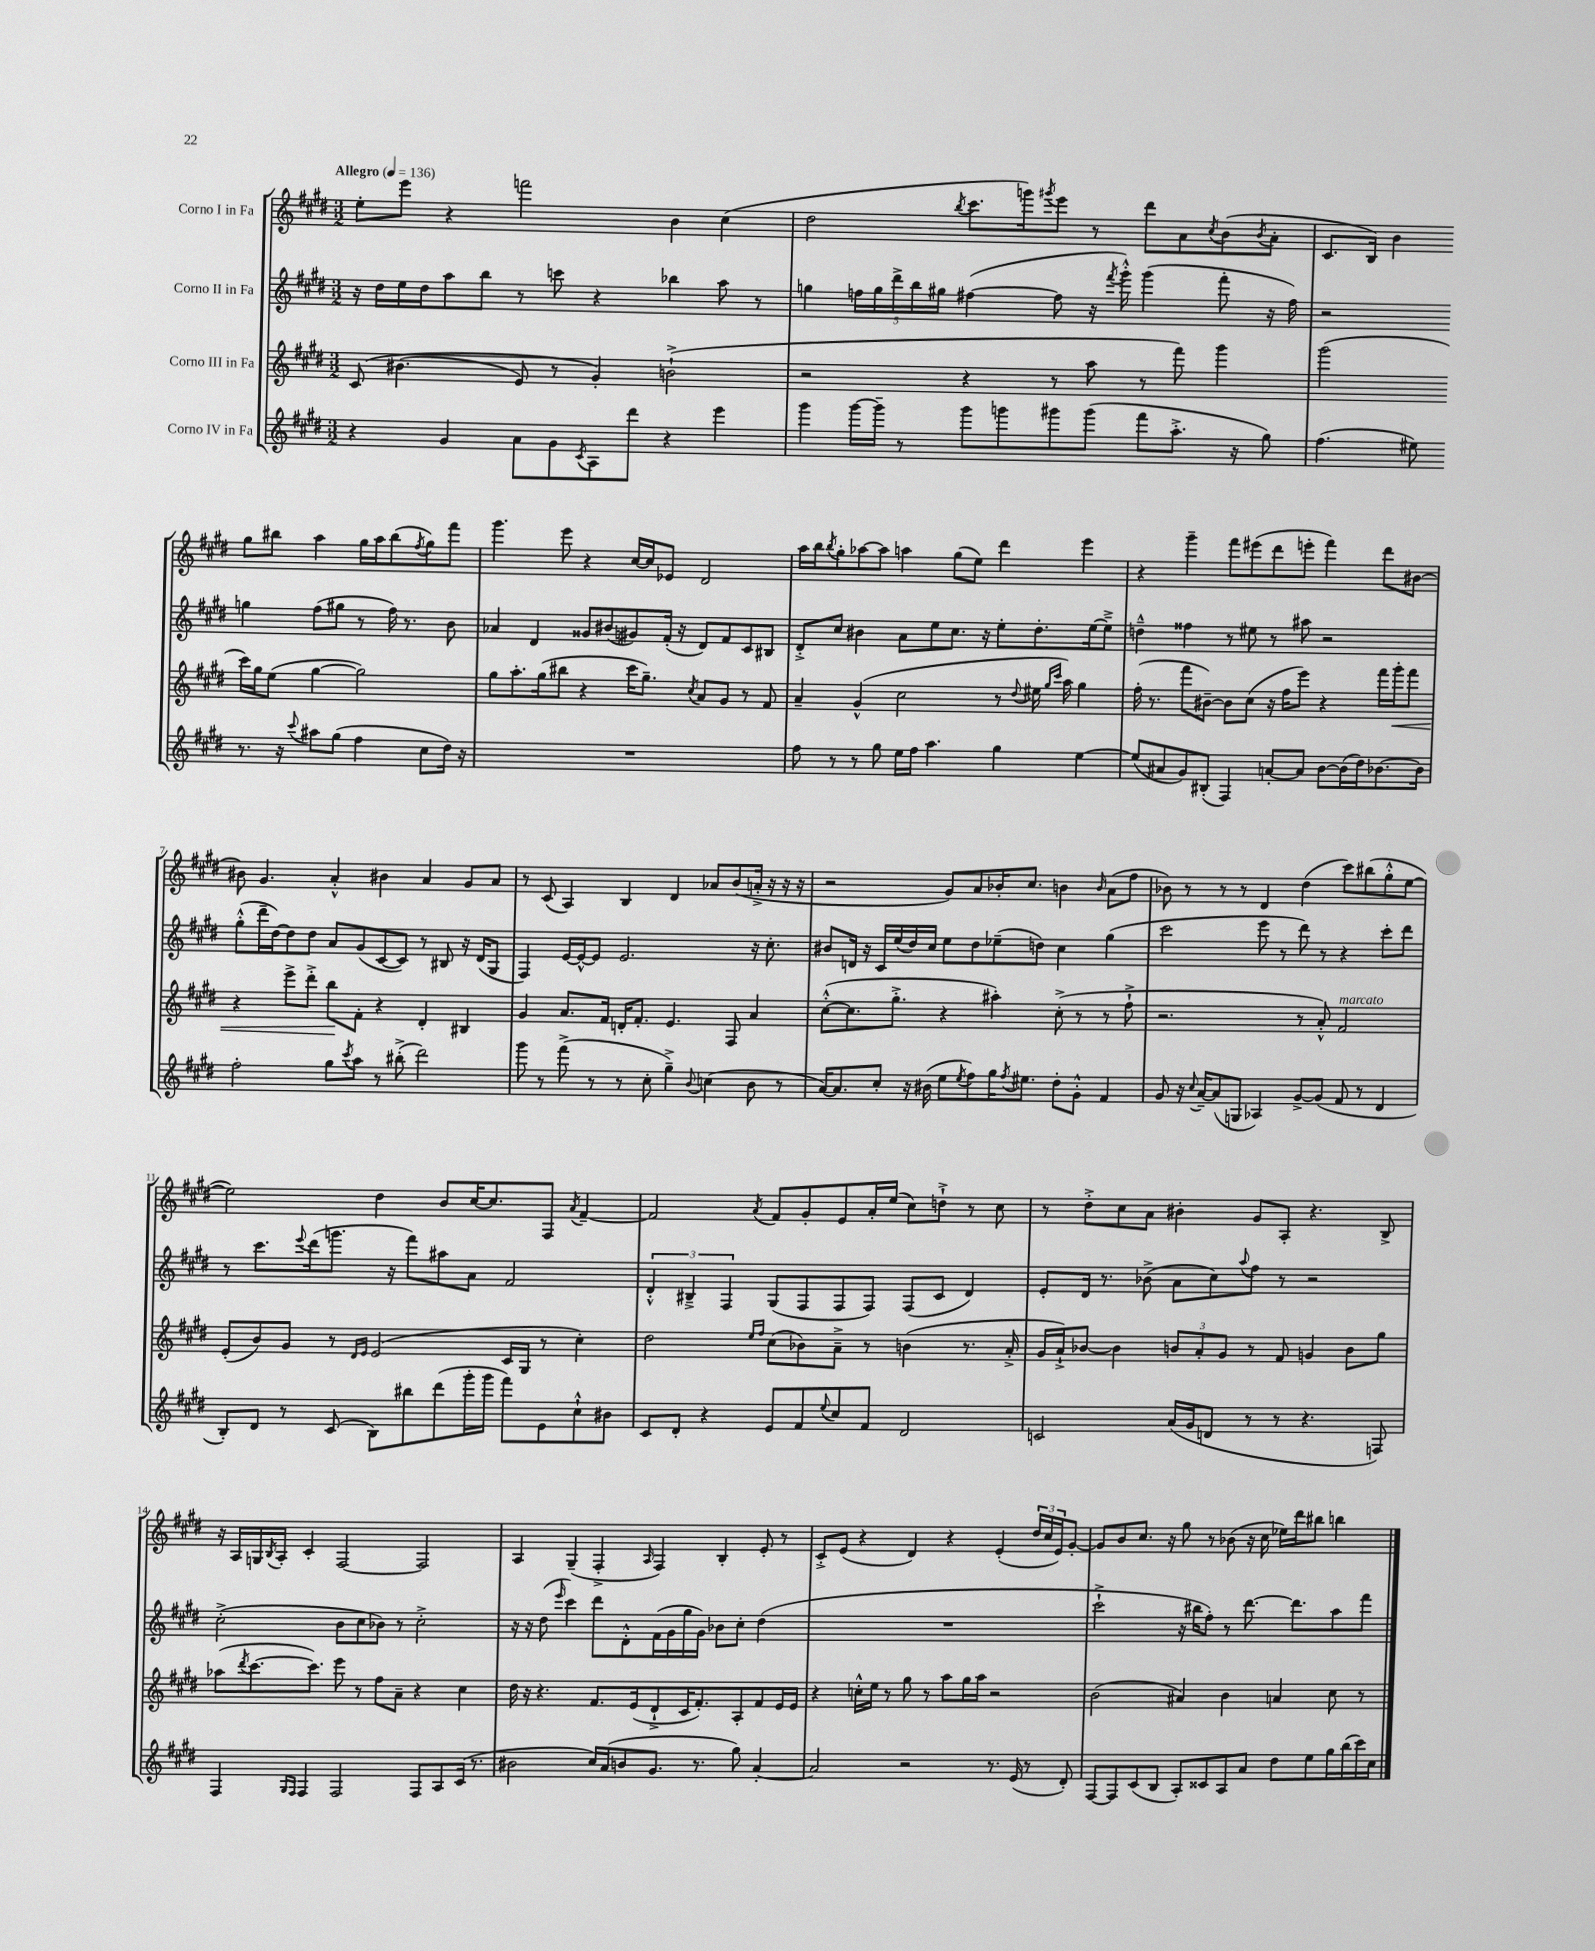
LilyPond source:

<<
\new StaffGroup <<
\new Staff = "s0" \with { instrumentName = "Corno I in Fa" } {
    \clef treble \key e \major \numericTimeSignature \time 3/2 \tempo "Allegro" 4 = 136
    e''8-. e'''8 r4 f'''2 b'4 cis''4( |
    dis''2 \acciaccatura { b''8 } cis'''8. g'''16) \acciaccatura { gis'''8 } e'''8 r8 dis'''8 a'8 \acciaccatura { cis''8 } b'8( \acciaccatura { b'8 } a'8-. |
    cis'8. b16) b'4 gis''8 bis''8 a''4 gis''16 a''16 bis''8( \acciaccatura { fis''8 } gis''8) fis'''8 |
    gis'''4. e'''8 r4 cis''16~ cis''16 ees'8 dis'2 |
    a''16 b''16 \acciaccatura { b''8 } gis''8-. aes''8~ aes''8 a''4 gis''8( e''8) dis'''4 e'''4 |
    r4 gis'''4-- fis'''8 eis'''8( dis'''8 e'''8-. fis'''4) dis'''8 bis'8~ |
    bis'8 gis'4. a'4-.-^ bis'4 a'4 gis'8 a'8 |
    r8 cis'8( a4) b4 dis'4 aes'8 b'8( a'16-.-> r16 r16 r16 |
    r2 gis'8) a'8 bes'16-. cis''8. b'4 \grace { b'16 } a'8( fis''8 |
    bes'8) r8 r8 r8 dis'4 dis''4( cis'''8) bis''8( gis''8-.-^ e''8~ |
    e''2) dis''4 b'8 cis''16~ cis''8. fis8 \acciaccatura { a'8 } fis'4~-- |
    fis'2 \acciaccatura { a'8 } fis'8 gis'8-. e'8 a'16-. e''16( cis''8) d''8-!-> r8 cis''8 |
    r8 dis''8-.-> cis''8 a'8 bis'4-. gis'8 a8-. r4. b8-> |
    r16 a16 g16 \acciaccatura { b8 } a16-. cis'4-. fis2~ fis2 |
    a4 gis4--( fis4-.-> \grace { a16 } fis4) b4-. e'8-. r8 |
    cis'8-.-> e'8( r4 dis'4) r4 e'4-.( \tuplet 3/2 { dis''16 cis''16 e'16) } gis'8~-. |
    gis'8 b'8 cis''8. r16 gis''8 r8 bes'8( r16 cis''16 ees''16) dis'''16 bis''8 b''4 \bar "|." |
}
\new Staff = "s1" \with { instrumentName = "Corno II in Fa" } {
    \clef treble \key e \major \numericTimeSignature \time 3/2
    r16 dis''16 e''16 dis''16 a''8 b''8 r8 c'''8 r4 bes''4 a''8 r8 |
    g''4 \tuplet 5/4 { f''16 g''16 dis'''16-> b''16 gis''16 } fis''4~( fis''8 r16 \acciaccatura { fis'''8 } gis'''16-.-^) gis'''4( fis'''8-. r16 fis''16) |
    r2 g''4 fis''8( gis''8 r8 fis''16) r8. b'8 |
    aes'4 dis'4 gisis'8 bis'8( gis'8) fis'16-.( r16 dis'8) fis'8 cis'8 bis8 |
    dis'8-.-> cis''8 bis'4 a'8 e''8 cis''8. r16 e''8-. dis''8.-. e''16~ e''8---> |
    d''4---^ fisis''4 r8 eis''8 r8 ais''8 r2 |
    gis''8-.-^( dis'''16-- dis''16~) dis''8 dis''8 a'8 gis'8( cis'8~ cis'8) r8 bis8 r16 dis'16( gis8 |
    fis4) e'16~ e'16~-^ e'8 e'2. r16 cis''8.-. |
    bis'8 d'16 r16 cis'16 e''16( dis''16) cis''16 e''8 dis''8 ees''8--( d''8) cis''4 gis''4( |
    cis'''2 e'''8 r8 dis'''8) r8 r4 cis'''8-. dis'''8 |
    r8 cis'''8. \appoggiatura { e'''8 } dis'''16( g'''8. r16 fis'''8) ais''8 a'8 fis'2 |
    \tuplet 3/2 { dis'4-.-^ bis4---> fis4 } gis8( fis8 fis8 fis8) fis8( cis'8 dis'4) |
    e'8-. dis'16 r8. bes'8->( a'8 cis''8) \appoggiatura { a''8 } fis''8 r8 r2 |
    cis''2-.->( b'8 cis''8 bes'8) r8 cis''2-.-> |
    r16 r16 dis''8( \grace { e'''16 } cis'''4) dis'''8 dis'8-.-^ fis'16( gis'16 gis''16 gis'16) bes'8 cis''8-. dis''4( |
    R1. |
    cis'''2-!-> r16 bis''16 fis''8-.) r8 dis'''8.~ dis'''8. a''8 fis'''8 \bar "|." |
}
\new Staff = "s2" \with { instrumentName = "Corno III in Fa" } {
    \clef treble \key e \major \numericTimeSignature \time 3/2
    cis'8\( bis'4.( e'8) r8 gis'4-.\) b'2-!->( |
    r2 r4 r8 a''8 r8 fis'''8) gis'''4 |
    gis'''2( cis'''16) gis''16 e''8( gis''4~ gis''2) |
    gis''8 a''8.-. gis''16( bis''8 r4 cis'''16 gis''8.--) \acciaccatura { cis''8 } a'8 gis'8 r8 fis'8 |
    a'4-- gis'4-^( cis''2 r8 \appoggiatura { dis''8 } eis''16 \grace { gis''16 cis'''16 } a''16) gis''4 |
    fis''16-.( r8. fis'''8 bis'8~--) bis'8 cis''8( r16 fis''16 e'''8) r4 fis'''16 gis'''16-.\< fis'''8 |
    r4 e'''8-> dis'''8-.-> b''8\! fis'8-. r4 dis'4-. bis4 |
    gis'4 a'8. fis'16 d'16-. fis'8.-. e'4. fis8 a'4 |
    cis''8~-.-^( cis''8. gis''8.-.-> r4 ais''4-.) cis''8-.->( r8 r8 fis''8-!-> |
    r2. r8 a'8-.-^) fis'2^\markup { \italic "marcato" } |
    e'8-.( b'8) gis'8 r8 \grace { dis'16 e'16 } e'2( cis'16 gis16 r8 cis''4-.) |
    dis''2 \grace { e''16 fis''16 } cis''8( bes'8) a'8---> r8 b'4( r8. a'16-.-> |
    gis'16 a'16-!->) bes'8~ bes'4 \tuplet 3/2 { b'8 a'8-. gis'8 } r8 fis'8 g'4 b'8 gis''8 |
    aes''8( \acciaccatura { dis'''8 } cis'''8.~ cis'''8.) e'''8 r8 fis''8 a'8-- r4 cis''4 |
    dis''16 r16 r4. fis'8. e'16( dis'8-!-> cis'16 fis'8.-.) a8-. fis'8 e'16 e'16 |
    r4 c''16-.-^ e''16 r8 gis''8 r8 a''8 gis''16 a''16 r2 |
    b'2( ais'4) b'4 a'4 cis''8 r8 \bar "|." |
}
\new Staff = "s3" \with { instrumentName = "Corno IV in Fa" } {
    \clef treble \key e \major \numericTimeSignature \time 3/2
    r4 gis'4 a'8 gis'8 \acciaccatura { cis'8 } a8 dis'''8 r4 e'''4 |
    gis'''4 gis'''16~ gis'''16-- r8 gis'''8 g'''8 gis'''8 gis'''8( fis'''8 a''8.-.-> r16 gis''8) |
    fis''4.( eis''8) r8. r16 \appoggiatura { cis'''8 } ais''8 gis''8( fis''4 cis''8 dis''16) r16 |
    R1. |
    fis''8 r8 r8 gis''8 e''16 fis''16 a''4. gis''4 e''4~ |
    e''8( ais'8 gis'8) bis8-.( fis4) a'8~-. a'8 b'8~ b'16( dis''16) bes'8.~ bes'16 |
    fis''2-. gis''8 \acciaccatura { cis'''8 } a''8 r8 bis''8-.->( dis'''2) |
    gis'''8 r8 fis'''8->( r8 r8 cis''8-. gis''4--->) \appoggiatura { b'8 } c''4( b'8 r8 |
    a'16~) a'8. cis''8-. r16 bis'16( e''8 \acciaccatura { e''8 } fis''8) gis''16 \acciaccatura { fis''8 } eis''8. dis''8-. gis'8-.-^ fis'4 |
    gis'8 r16 \appoggiatura { cis''8 } a'16~-- a'8( g8 aes4) gis'8~-> gis'8( fis'8 r8 dis'4 |
    b8-.) dis'8 r8 cis'8( b8) bis''8 dis'''8( gis'''16-. gis'''16 fis'''8) e'8 cis''8-!-^ bis'8 |
    cis'8 dis'8-. r4 e'8 fis'8 \appoggiatura { e''8 } cis''8 fis'8 dis'2 |
    c'2 a'16( gis'16 d'8 r8 r8 r4. f8) |
    fis4 \grace { gis16 fis16 } fis4 fis2 fis8 a8 cis'16( r8. |
    bis'2 cis''16) a'16( b'8 gis'8. r8. gis''8) a'4~-. |
    a'2 r2 r8. e'16( r8 dis'8-.) |
    fis8~ fis8 cis'8( b8 a8-.) cisis'8 a8 a'8 dis''8 e''8 gis''16 b''16( cis'''16) cis''16 \bar "|." |
}
>>
>>
